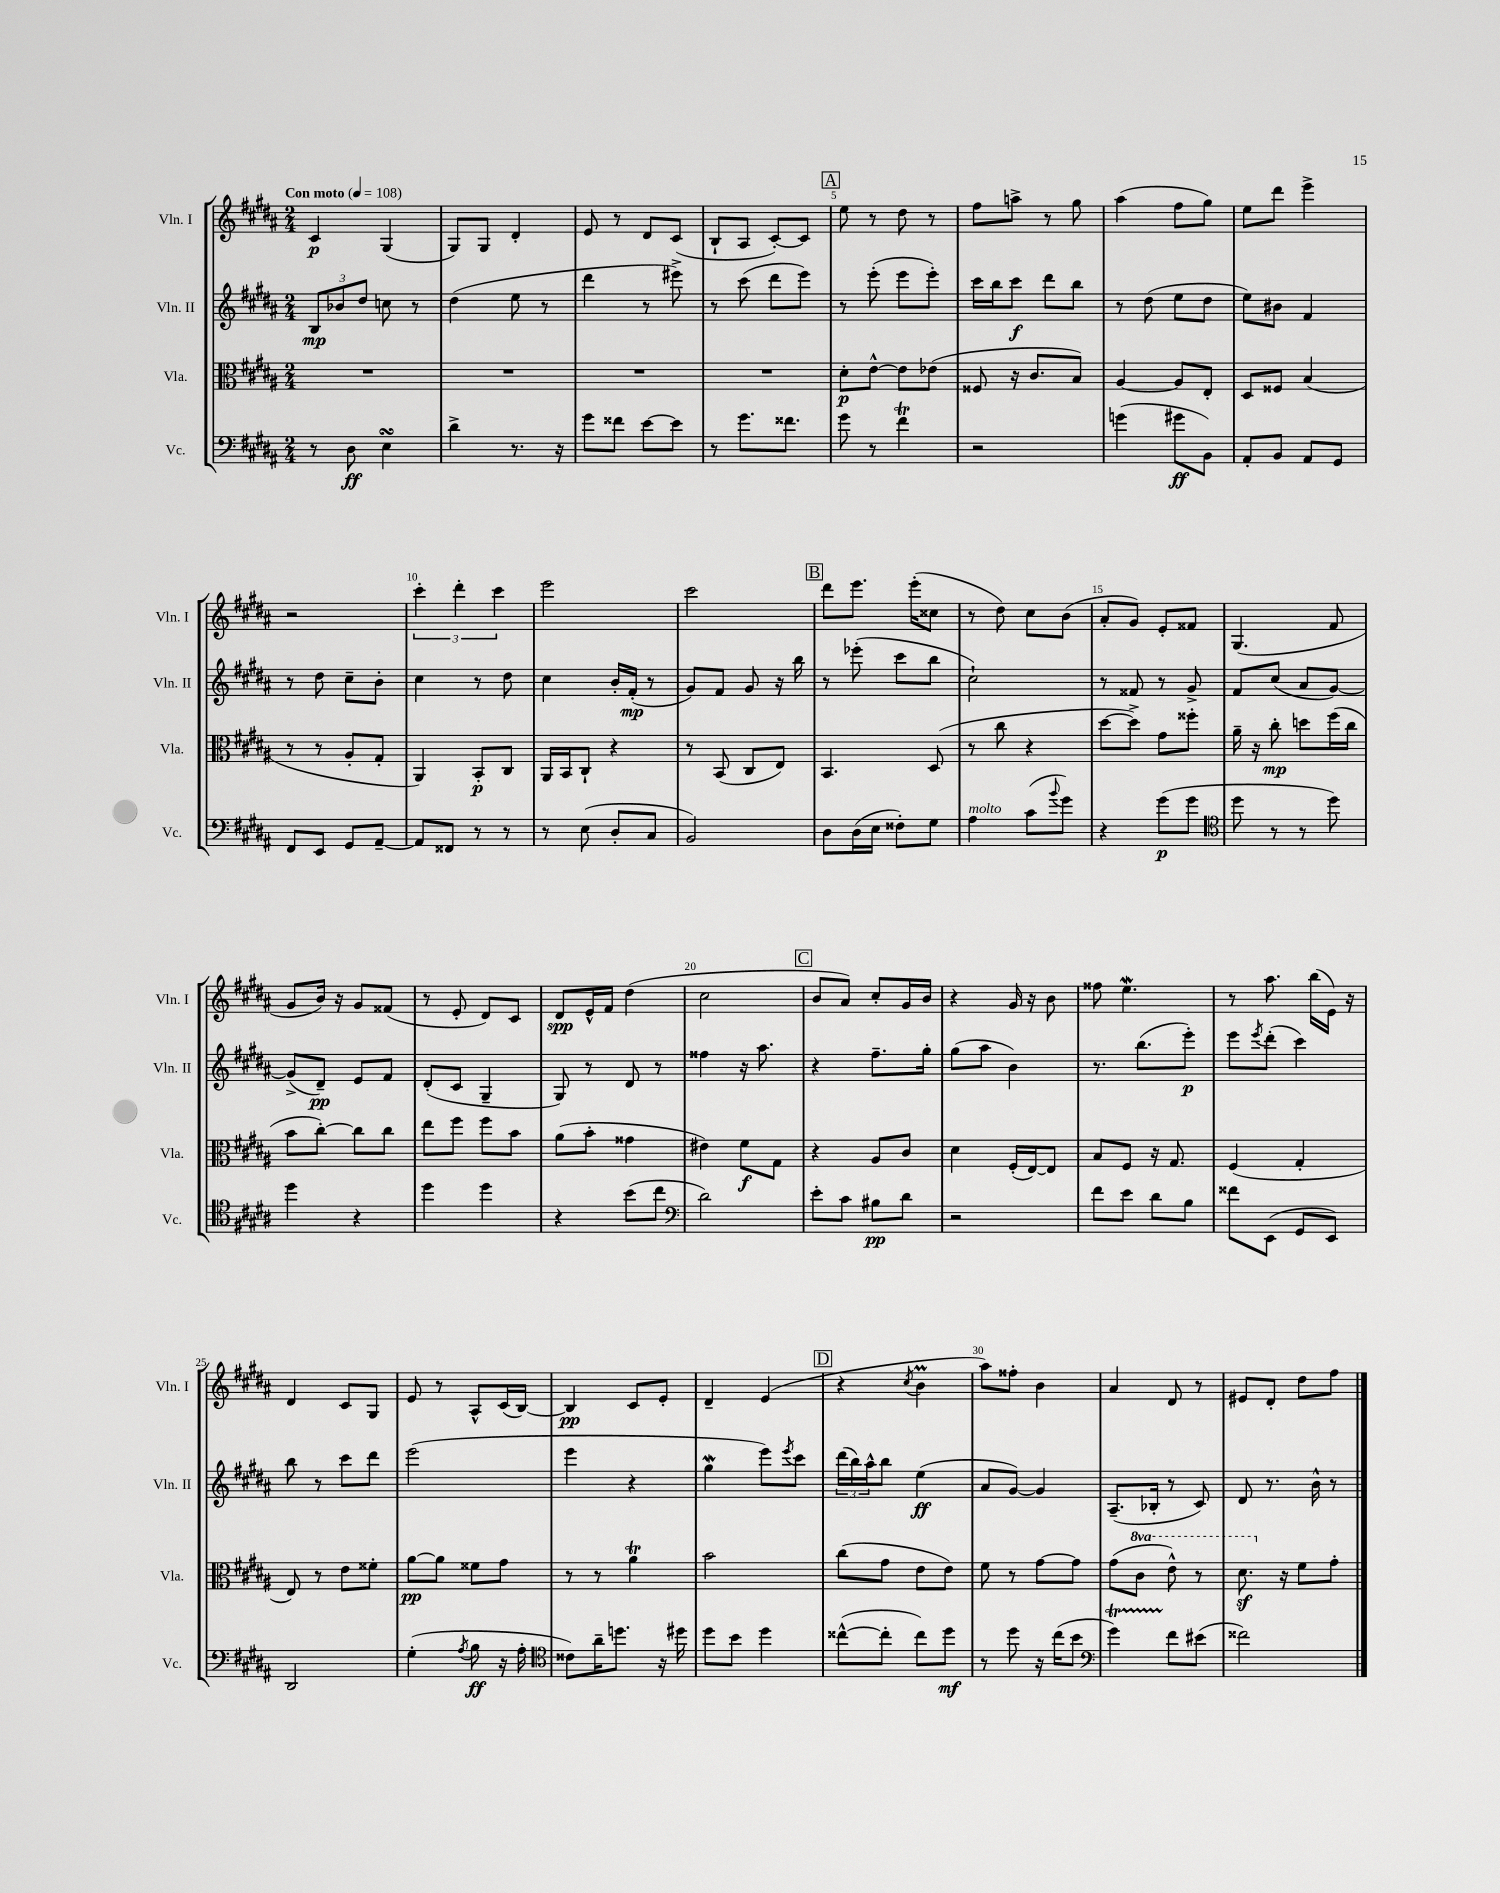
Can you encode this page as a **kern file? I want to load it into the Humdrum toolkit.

**kern	**dynam	**kern	**dynam	**kern	**dynam	**kern	**dynam
*part4	*part4	*part3	*part3	*part2	*part2	*part1	*part1
*staff4	*staff4	*staff3	*staff3	*staff2	*staff2	*staff1	*staff1
*I"Vc.	*	*I"Vla.	*	*I"Vln. II	*	*I"Vln. I	*
*I'Vc.	*	*I'Vla.	*	*I'Vln. II	*	*I'Vln. I	*
*clefF4	*	*clefC3	*	*clefG2	*	*clefG2	*
*k[f#c#g#d#a#]	*	*k[f#c#g#d#a#]	*	*k[f#c#g#d#a#]	*	*k[f#c#g#d#a#]	*
*M2/4	*	*M2/4	*	*M2/4	*	*M2/4	*
*MM108	*	*MM108	*	*MM108	*	*MM108	*
=1	=1	=1	=1	=1	=1	=1	=1
!	!	!	!	!	!	!LO:TX:a:B:t=Con moto	!
8r	.	2r	.	12B/L	mp	4c#/	p
.	.	.	.	12b-X/	.	.	.
8D#\	ff	.	.	.	.	.	.
.	.	.	.	12dd#/J	.	.	.
4EsSSs\	.	.	.	8ccn\	.	(4G#/	.
.	.	.	.	8r	.	.	.
=2	=2	=2	=2	=2	=2	=2	=2
4d#^\	.	2r	.	(4dd#\	.	8G#/L)	.
.	.	.	.	.	.	8G#/J	.
8.r	.	.	.	8ee\	.	4d#'/	.
.	.	.	.	8r	.	.	.
16r	.	.	.	.	.	.	.
=3	=3	=3	=3	=3	=3	=3	=3
8g#\L	.	2r	.	4ddd#\	.	8e/	.
8f##X\J	.	.	.	.	.	8r	.
[8e\L	.	.	.	8r	.	8d#/L	.
8e\J]	.	.	.	8eee#X^\)	.	(8c#/J	.
=4	=4	=4	=4	=4	=4	=4	=4
8r	.	2r	.	8r	.	8B`/L	.
8.g#\L	.	.	.	(8ccc#\	.	8A#/J	.
.	.	.	.	8ddd#\L	.	[8c#'/L)	.
8.f##X\J	.	.	.	.	.	.	.
.	.	.	.	8eee\J)	.	8c#/J]	.
!!LO:REH:place=s1:t=A
=5	=5	=5	=5	=5	=5	=5	=5
8g#\	.	8d#'\L	p	8r	.	8ee\	.
8r	.	[8e^^\J	.	(8eee'\	.	8r	.
4f#T\	.	8e\L]	.	8eee\L	.	8dd#\	.
.	.	(8e-X\J	.	8eee'\J)	.	8r	.
=6	=6	=6	=6	=6	=6	=6	=6
2r	.	8F##X/	.	16ccc#\LL	.	8ff#\L	.
.	.	.	.	16bb\J	.	.	.
.	.	16r	.	8ccc#\J	f	8aan^\J	.
.	.	8.c#/L	.	.	.	.	.
.	.	.	.	8ddd#\L	.	8r	.
.	.	8B/J)	.	8bb\J	.	8gg#\	.
=7	=7	=7	=7	=7	=7	=7	=7
(4gn\	.	[4A#/	.	8r	.	(4aa#\	.
.	.	.	.	(8dd#\	.	.	.
8g#X\L	ff	8A#/L]	.	8ee\L	.	8ff#\L	.
8BB\J)	.	8E'/J	.	8dd#\J	.	8gg#\J)	.
=8	=8	=8	=8	=8	=8	=8	=8
8AA#'/L	.	8D#/L	.	8ee\L)	.	8ee\L	.
8BB/J	.	8F##X/J	.	8b#X\J	.	8ddd#\J	.
8AA#/L	.	(4B/	.	4f#/	.	4eee^\	.
8GG#/J	.	.	.	.	.	.	.
!!LO:LB:g=z
=9	=9	=9	=9	=9	=9	=9	=9
8FF#/L	.	8r	.	8r	.	2r	.
8EE/J	.	8r	.	8dd#\	.	.	.
8GG#/L	.	8A#'/L	.	8cc#~\L	.	.	.
[8AA#~/J	.	8G#'/J	.	8b'\J	.	.	.
=10	=10	=10	=10	=10	=10	=10	=10
8AA#/L]	.	4AA#/)	.	4cc#\	.	6ccc#'\	.
8FF##X/J	.	.	.	.	.	.	.
.	.	.	.	.	.	6ddd#'\	.
8r	.	8BB'/L	p	8r	.	.	.
.	.	.	.	.	.	6ccc#\	.
8r	.	8C#/J	.	8dd#\	.	.	.
=11	=11	=11	=11	=11	=11	=11	=11
8r	.	16AA#/LL	.	4cc#\	.	2eee\	.
.	.	16BB/J	.	.	.	.	.
(8E\	.	8C#`/J	.	.	.	.	.
8D#'/L	.	4r	.	16b'/LL	.	.	.
.	.	.	.	(16f#'/JJ	mp	.	.
8C#/J	.	.	.	8r	.	.	.
=12	=12	=12	=12	=12	=12	=12	=12
2BB/)	.	8r	.	8g#/L)	.	2ccc#\	.
.	.	(8BB/	.	8f#/J	.	.	.
.	.	8C#/L	.	8g#/	.	.	.
.	.	8E/J)	.	16r	.	.	.
.	.	.	.	16bb\	.	.	.
!!LO:REH:place=s1:t=B
=13	=13	=13	=13	=13	=13	=13	=13
8D#\L	.	4.BB/	.	8r	.	8ddd#\L	.
(16D#\L	.	.	.	(8eee-X'\	.	8.eee\J	.
16E\JJ	.	.	.	.	.	.	.
8F##X'\L)	.	.	.	8ccc#\L	.	.	.
.	.	.	.	.	.	(16eee'\KL	.
8G#\J	.	(8D#/	.	8bb\J	.	8cc##X\J	.
=14	=14	=14	=14	=14	=14	=14	=14
!LO:TX:a:i:t=molto	!	!	!	!	!	!	!
4A#\	.	8r	.	2cc#`\)	.	8r	.
.	.	8cc#\	.	.	.	8dd#\)	.
(8c#\L	.	4r	.	.	.	8cc#\L	.
8qqb/	.	.	.	.	.	.	.
8g#\J)	.	.	.	.	.	(8b\J	.
=15	=15	=15	=15	=15	=15	=15	=15
4r	.	[8dd#\L	.	8r	.	8a#'/L	.
.	.	8dd#^\J])	.	8f##X/	.	8g#/J)	.
(8g#\L	p	8g#\L	.	8r	.	8e'/L	.
8g#\J	.	8ff##X'\J	.	8g#^/	.	8f##X/J	.
=16	=16	=16	=16	=16	=16	=16	=16
*clefC4	*	*	*	*	*	*	*
8dd#\	.	16a#~\	.	8f#/L	.	(4.G#/	.
.	.	16r	.	.	.	.	.
8r	.	8cc#'\	mp	(8cc#/J	.	.	.
8r	.	8ddn\L	.	8a#/L	.	.	.
8dd#\)	.	(16ff#\L	.	[8g#/J)	.	8f#/	.
.	.	16cc#\JJ	.	.	.	.	.
!!LO:LB:g=z
=17	=17	=17	=17	=17	=17	=17	=17
4dd#\	.	8b\L	.	(8g#^/L]	.	8g#/L	.
.	.	[8cc#'\J)	.	8d#~/J)	pp	16b/Jk)	.
.	.	.	.	.	.	16r	.
4r	.	8cc#\L]	.	8e/L	.	8g#/L	.
.	.	8cc#\J	.	8f#/J	.	(8f##X/J	.
=18	=18	=18	=18	=18	=18	=18	=18
4dd#\	.	8ee\L	.	(8d#'/L	.	8r	.
.	.	8ff#\J	.	8c#/J	.	8e'/	.
4dd#\	.	8ff#\L	.	4G#~/	.	8d#/L)	.
.	.	8b\J	.	.	.	8c#/J	.
=19	=19	=19	=19	=19	=19	=19	=19
4r	.	(8a#\L	.	8G#/)	.	8d#/L	spp
.	.	8b'\J	.	8r	.	16e^^/L	.
.	.	.	.	.	.	16f#/JJ	.
(8b\L	.	4g##X\	.	8d#/	.	(4dd#\	.
8cc#\J	.	.	.	8r	.	.	.
=20	=20	=20	=20	=20	=20	=20	=20
*clefF4	*	*	*	*	*	*	*
2d#\)	.	4e#X\)	.	4ff##X\	.	2cc#\	.
.	.	8f#\L	f	16r	.	.	.
.	.	.	.	8.aa#\	.	.	.
.	.	8G#\J	.	.	.	.	.
!!LO:REH:place=s1:t=C
=21	=21	=21	=21	=21	=21	=21	=21
8e'\L	.	4r	.	4r	.	8b/L	.
8c#\J	.	.	.	.	.	8a#/J)	.
8B#X\L	pp	8A#/L	.	8.ff#~\L	.	8cc#'/L	.
8d#\J	.	8c#/J	.	.	.	16g#/L	.
.	.	.	.	16gg#'\Jk	.	16b/JJ	.
=22	=22	=22	=22	=22	=22	=22	=22
2r	.	4d#\	.	(8gg#\L	.	4r	.
.	.	.	.	8aa#\J	.	.	.
.	.	(16F#'/LL	.	4b\)	.	16g#/	.
.	.	[16E/J)	.	.	.	16r	.
.	.	8E/J]	.	.	.	8b\	.
=23	=23	=23	=23	=23	=23	=23	=23
8f#\L	.	8B/L	.	8.r	.	8ff##X\	.
8e\J	.	8F#/J	.	.	.	4.eew\	.
.	.	.	.	(8.bb\L	.	.	.
8d#\L	.	16r	.	.	.	.	.
.	.	8.G#/	.	.	.	.	.
8B\J	.	.	.	8eee'\J)	p	.	.
=24	=24	=24	=24	=24	=24	=24	=24
8f##X\L	.	(4F#/	.	8eee\L	.	8r	.
.	.	.	.	8qeee/	.	.	.
(8EE\J	.	.	.	(8ddd#'\J	.	8.aa#\	.
8GG#/L	.	4G#'/	.	4ccc#\)	.	.	.
.	.	.	.	.	.	(16bb\LL	.
8EE/J)	.	.	.	.	.	16e\JJ)	.
.	.	.	.	.	.	16r	.
!!LO:LB:g=z
=25	=25	=25	=25	=25	=25	=25	=25
2DD#/	.	8E/)	.	8bb\	.	4d#/	.
.	.	8r	.	8r	.	.	.
.	.	8e\L	.	8ccc#\L	.	8c#/L	.
.	.	8f##X'\J	.	8ddd#\J	.	8G#/J	.
=26	=26	=26	=26	=26	=26	=26	=26
(4G#'\	.	[8a#\L	pp	(2eee\	.	8e/	.
.	.	8a#\J]	.	.	.	8r	.
8qA#/	.	.	.	.	.	.	.
8B\	ff	8f##X\L	.	.	.	8A#^^/L	.
16r	.	8g#\J	.	.	.	(16c#/L	.
16A#'\	.	.	.	.	.	[16B/JJ)	.
=27	=27	=27	=27	=27	=27	=27	=27
*clefC4	*	*	*	*	*	*	*
8c##X\L)	.	8r	.	4eee\	.	4B/]	pp
16a#~\K	.	8r	.	.	.	.	.
8.ddn\J	.	.	.	.	.	.	.
.	.	4a#t\	.	4r	.	8c#/L	.
16r	.	.	.	.	.	8e'/J	.
16dd#X\	.	.	.	.	.	.	.
=28	=28	=28	=28	=28	=28	=28	=28
8dd#\L	.	2b\	.	4gg#W\	.	4d#~/	.
8b\J	.	.	.	.	.	.	.
4dd#\	.	.	.	8eee\L)	.	(4e/	.
.	.	.	.	8qeee/	.	.	.
.	.	.	.	8ccc#\J	.	.	.
!!LO:REH:place=s1:t=D
=29	=29	=29	=29	=29	=29	=29	=29
([8cc##X^^\L	.	(8cc#\L	.	(24ddd#\LL	.	4r	.
.	.	.	.	24bb\)	.	.	.
.	.	.	.	24aa#^^\J	.	.	.
8cc##'\J]	.	8g#\J	.	8bb\J	.	.	.
.	.	.	.	.	.	8qcc#/	.
8cc##\L)	.	8e\L	.	(4ee\	ff	4bM\	.
8dd#\J	mf	8e\J)	.	.	.	.	.
=30	=30	=30	=30	=30	=30	=30	=30
8r	.	8f#\	.	8a#/L	.	8aa#\L)	.
8dd#\	.	8r	.	[8g#/J)	.	8ff##X'\J	.
16r	.	[8g#\L	.	4g#/]	.	4b\	.
(16cc#\KL	.	.	.	.	.	.	.
8b\J	.	8g#\J]	.	.	.	.	.
=31	=31	=31	=31	=31	=31	=31	=31
*clefF4	*	*	*	*	*	*	*
4g#T\)	.	(8g#\L	.	(8.A#~/L	.	4a#/	.
*	*	*8va	*	*	*	*	*
.	.	8cc#\J	.	.	.	.	.
.	.	.	.	16B-X'/Jk	.	.	.
8f#\L	.	8ee^^\)	.	8r	.	8d#/	.
(8e#X\J	.	8r	.	8c#/)	.	8r	.
=32	=32	=32	=32	=32	=32	=32	=32
2f##X\)	.	8.dd#z\	.	8d#/	.	8e#X/L	.
.	.	.	.	8.r	.	8d#'/J	.
*	*	*X8va	*	*	*	*	*
.	.	16r	.	.	.	.	.
.	.	8f#\L	.	.	.	8dd#\L	.
.	.	.	.	16b^^\	.	.	.
.	.	8g#'\J	.	8r	.	8ff#\J	.
==	==	==	==	==	==	==	==
*-	*-	*-	*-	*-	*-	*-	*-
